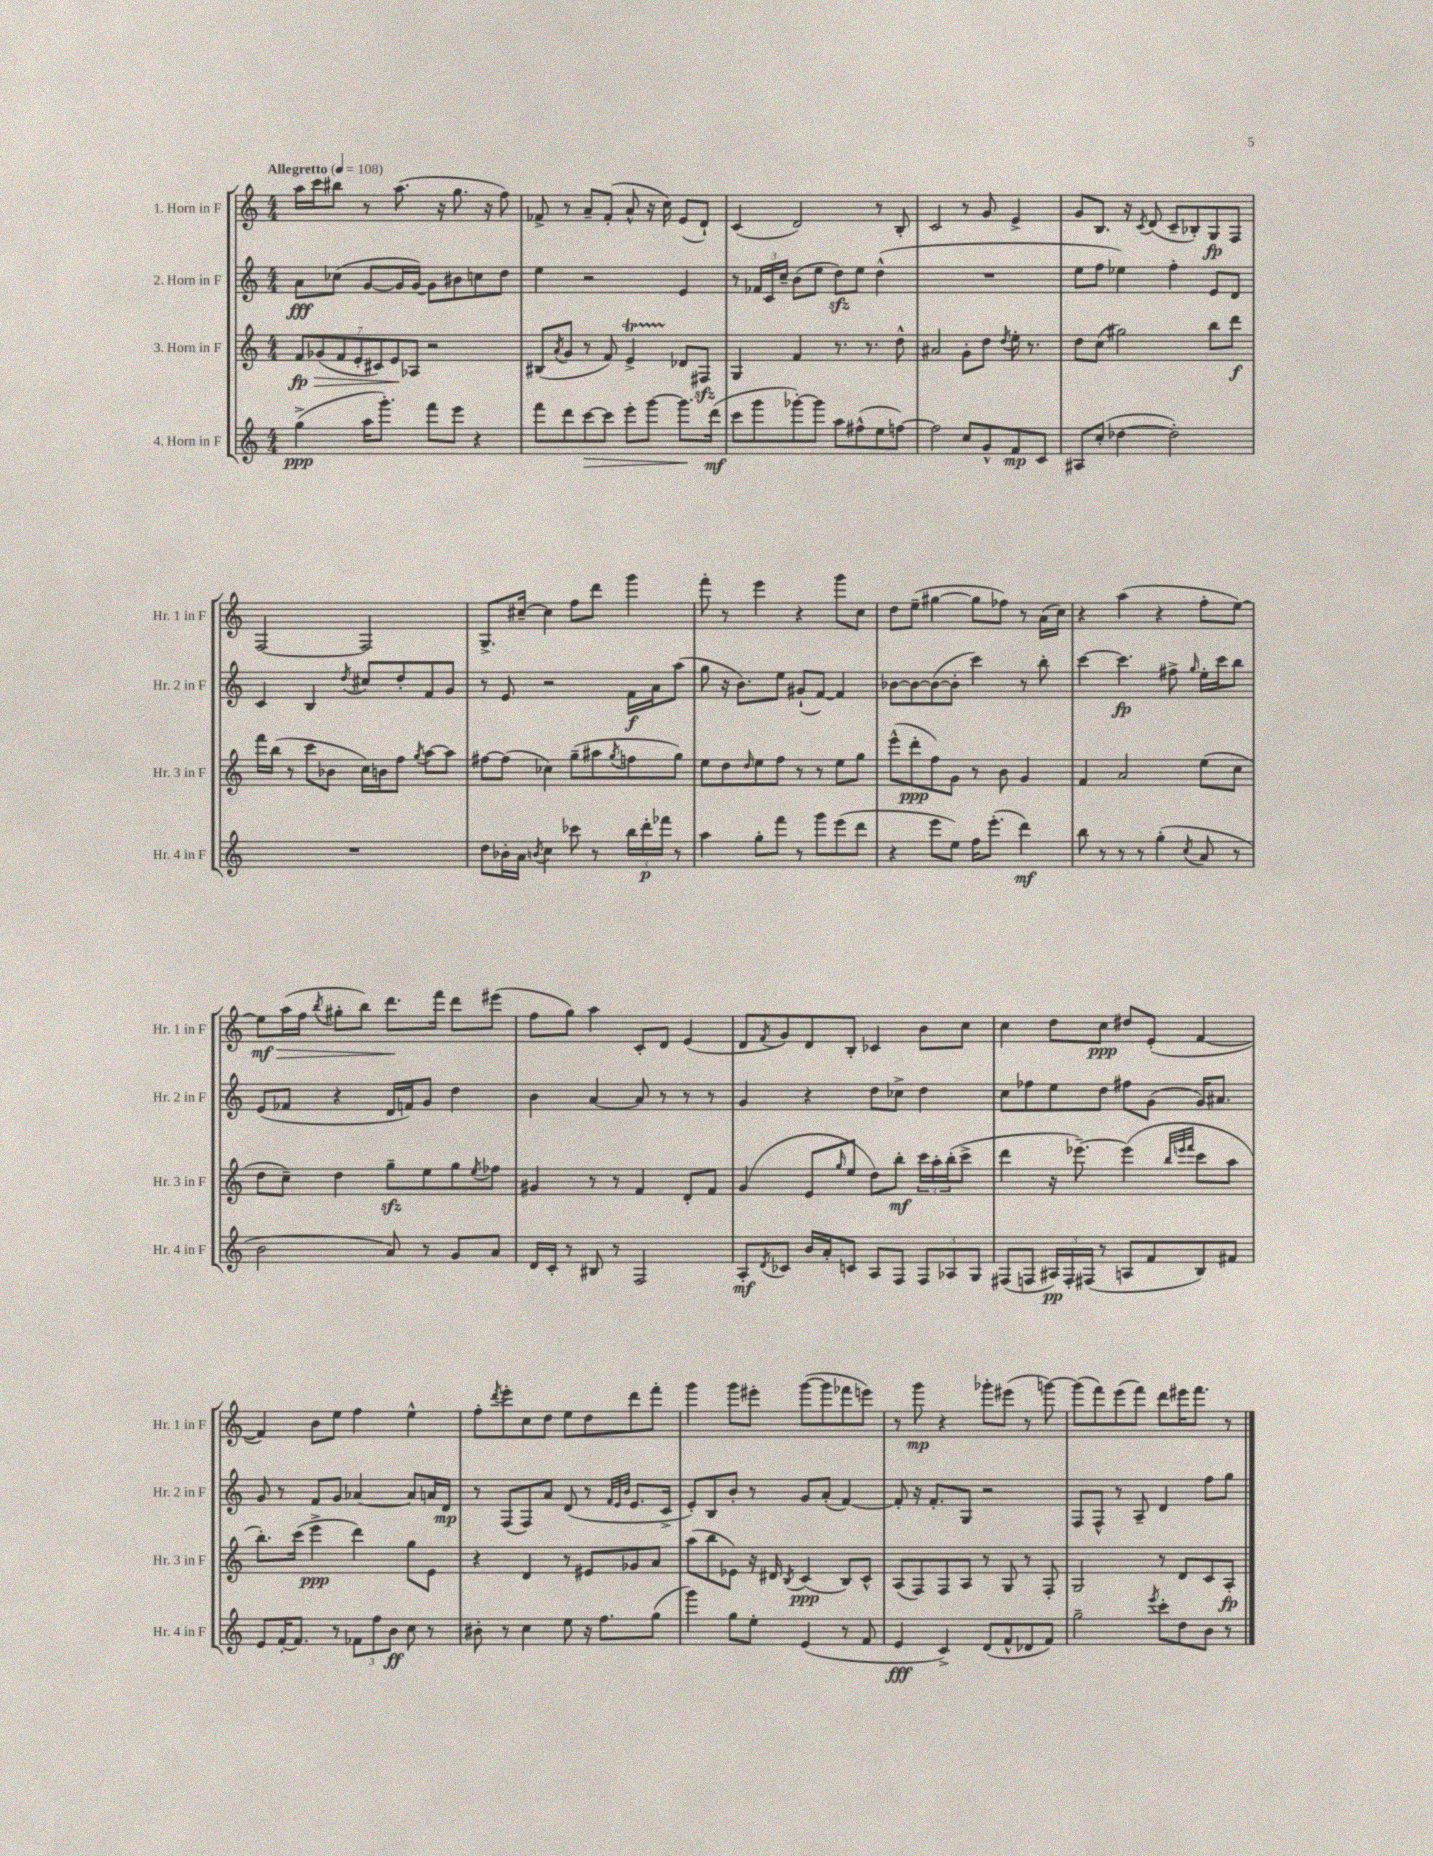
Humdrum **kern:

**kern	**kern	**kern	**kern
*staff4	*staff3	*staff2	*staff1
*clefG2	*clefG2	*clefG2	*clefG2
*k[]	*k[]	*k[]	*k[]
*M4/4	*M4/4	*M4/4	*M4/4
*MM108	*MM108	*MM108	*MM108
(4gg^\	14f/L	8a\L	16aa\LL
.	.	.	16ccc\J
.	(14g-/	.	.
.	.	(8cc-\J	8bb#\J
.	14f/	.	.
.	14e'/	.	.
16aa\LK	.	[8g/L	8r
.	14c#/)	.	.
8.ggg'\J)	.	.	.
.	14e/	.	.
.	.	16g/]L	(8.aa\
.	14A-/J	.	.
.	.	[16g/JJ)	.
8fff\L	2r	8g\]L	.
.	.	.	16r
8eee\J	.	8b#\	8.gg\
4r	.	8cc\	.
.	.	.	16r
.	.	8dd\J	8ff\)
=	=	=	=
8fff\L	(8B#/L	4ee\	8f-^/
.	8qa/	.	.
8ddd\	8g/J	.	8r
[8ccc\	8r	2r	8a~/L
8ccc\]J	8f/)	.	(8f-'/J
8eee'\L	4e^/	.	8a^^/
[8ggg\J	.	.	16r
.	.	.	16cc\)
8.ggg\]L	8d-/L	4e/	(8e/L
.	8F#/J	.	8d`/J)
(16ddd\Jk	.	.	.
=	=	=	=
8ccc\L	4G/	8r	(4c/
8ggg\	.	24f-/LL	.
.	.	24c/	.
.	.	24cc~/JJ	.
[8ggg-'\)	4f/	(8b\L	2d/)
8ggg-\]J	.	8ee\J	.
8aa\L	8.r	8dd\L)	.
(8ff#^^\	.	8ee\J	.
.	8.r	.	.
8ee\	.	(4dd^^\	8r
[8ff\J)	8dd^^\	.	8B'/
=	=	=	=
2ff\]	2a#/	1r	2c/
8cc/L	8g'\L	.	8r
8g^^/	8dd\J	.	8g/
.	8qdd/	.	.
8f/	16ee'\	.	4e^/
.	8.r	.	.
8c/J	.	.	.
=	=	=	=
8A#/L	8dd\L	8ee\L	8g/L
(8cc'/J	(8cc\J	8ff\J	8.B/J
[4dd-\	2gg#\)	4ee-\)	.
.	.	.	16r
.	.	.	8qc/
.	.	.	(8d/
2dd-'\])	.	4ff'\	8c~/L
.	.	.	8B-'/)
.	8bb\L	8e/L	8G/
.	8ddd\J	8d/J	8F/J
=	=	=	=
1r	16fff\LL	4c/	[2F/
.	(16bb\JJ	.	.
.	8r	.	.
.	8ccc\L	4B/	.
.	8b-\J	.	.
.	.	8qdd/	.
.	16cc\LL)	8cc#/L	2F/]
.	16b\J	.	.
.	8ff\J	8dd'/	.
.	8qgg/	.	.
.	[8aa\L	8f/	.
.	8aa\]J	8g/J	.
=	=	=	=
8dd\L	[8ff#\L	8r	8.G^/L
16b-'\L	(8ff#\]J	8e/	.
16a\JJ	.	.	[16cc#~/Jk
8qb/	.	.	.
4cc\	4cc-\)	2r	4cc#\]
8ccc-\	(8gg~\L	.	8ff\L
8r	8aa#\	.	8ddd\J
.	8qgg/	.	.
24bb\LL	8ff\	16f\LL	4ggg\
24ddd'\	.	.	.
.	.	16a\J	.
24fff-\JJ	.	.	.
8r	8gg\J)	(8aa\J	.
=	=	=	=
4aa\	8ee\L	8gg\	8fff'\
.	8dd\	16r	8r
.	.	8.b\L)	.
.	16qqdd/	.	.
8gg'\L	8ee\	.	4eee\
8fff\J	8ff\J	8ee\J	.
8r	8r	(8g#`/L	4r
8ggg\L	8r	[8f/J)	.
(8eee\	8ee\L	4f/]	8ggg\L
8ddd\J	8gg\J	.	8cc\J
=	=	=	=
4r	(8eee^^\L	[8b-\L	8dd\L
.	8ddd'\	8b-\_	(8ee~\J
8eee\L	8ff\)	(8b-\_	[4gg#\
8ee\J)	8g\J	8b-'\]J	.
16ff\LK	8r	4ccc\)	8gg#\]L
(8.eee'\J	.	.	.
.	8b\	.	8ff-\J)
4ddd\)	4g/	8r	8r
.	.	8bb'\	(16a\LL
.	.	.	16cc\JJ)
=	=	=	=
8bb\	4f/	[4ccc\	4r
8r	.	.	.
8r	2a/	4.ccc\]	(4aa\
8r	.	.	.
(4gg'\	.	.	4r
.	.	8ff#^\	.
8qcc/	.	16qqgg/	.
8a/	(8ee\L	16ee'\LL	8ff'\L
.	.	16ccc\J	.
8r	8cc\J	8bb\J	[8ee\J)
=	=	=	=
2b\	8dd\L	(8e/L	8ee\]L
.	8cc~\J)	8f-/J	(16aa\L
.	.	.	16ff\JJ
.	.	.	8qbb/
.	4dd\	4r	8gg#'\L
.	.	.	8bb\J)
8a/)	8gg~\L	16d/LL	8.ddd\L
.	.	16f/J)	.
8r	8ee\	8g/J	.
.	.	.	16fff\Jk
8g/L	8gg\	4dd\	8ddd\L
.	8qee/	.	.
8a/J	8ff-\J	.	(8eee#\J
=	=	=	=
16d/LL	4g#/	4b\	8ff\L
16c'/JJ	.	.	.
8r	.	.	8gg\J)
8B#/	8r	[4a/	4aa\
8r	8r	.	.
2F/	4f/	8a/]	8c'/L
.	.	8r	8d/J
.	8d'/L	8r	(4e/
.	8f/J	8r	.
=	=	=	=
8A'/L	(4g/	4g/	8d/L
8qd/	.	.	8qf/
8c-/J	.	.	8g/)
16b/LL	8e/L	4r	8d/
16a'/J	.	.	.
.	16qqgg/	.	.
8c/J	8ee/J	.	8B'/J
8A/L	8dd\L)	8dd\L	4c-/
8F/J	8bb'\J	8cc-^\J	.
12F/L	24ccc\LL	4dd\	8b\L
.	24aa'\	.	.
12A-/	(24bb'\J	.	.
.	8ccc^\J	.	8cc\J
12G/J	.	.	.
=	=	=	=
(8F#/L	4ddd\	8cc\L	4cc\
8F/J	.	8ff-\	.
24A#/LL)	16r	8ee\	8dd\L
24F'/	.	.	.
.	[8.eee-~\)	.	.
(24F#/JJ	.	.	.
8r	.	8dd\J	8cc\J
8A/L	(4eee-\]	8ff#\L	8dd#/L
8f/	.	(8g\J	(8e'/J
.	32qqbb/LLL	.	.
.	32qqeee/	.	.
.	32qqfff/JJJ	.	.
8B/)	8ccc\L	16g/LK)	[4f/
.	.	8.a#/J	.
8f#/J	8aa\J	.	.
=	=	=	=
8e/L	8.bb'\L)	8g/	4f/])
[16f'/K	.	8r	.
8.f/]J	(16ccc\Jk	.	.
.	4eee^\	8f/L	8b\L
8r	.	8g/J	8ee\J
12f-\L	4ddd\)	[4a-/	4ff\
12ff\	.	.	.
12b\J	.	.	.
8cc\	8gg\L	8a-/]L	4ee^^\
8r	8e\J	16a/L	.
.	.	16d/JJ	.
=	=	=	=
8b#'\	4r	8r	8ff'\L
.	.	.	8qddd/
8r	.	(8F/L	8eee'\
4cc\	4d/	8F/)	8cc\
.	.	8a/J	8dd\J
8ee\	8r	(8d/	8ee\L
16r	8e#/L	8r	8dd\
8.ff\L	.	.	.
.	.	32qqf/LLL	.
.	.	32qqe/	.
.	.	32qqb/JJJ	.
.	8g-/	8.e/L	8ddd\
(8gg\J	8a/J	.	8fff'\J
.	.	16c^/Jk	.
=	=	=	=
4ggg\)	(8aa\L	8e'/L)	4ggg\
.	8bb\	8B/	.
8gg\L	8e-\J)	8b'/J	8ggg\L
8ee'\J	16r	8r	8eee#'\J
.	16d#/	.	.
.	8qB/	.	.
(4e/	(4c/	8g/L	([8ggg\L
.	.	(8a'/J	8ggg\]
8r	8B/L)	[4f/)	8fff-\
8f/	8c^^/J	.	8eee\J)
=	=	=	=
4e/	(8A/L	8f'/]	8r
.	8F/)	16r	8ggg\
.	.	8.f'/L	.
4c^/)	8F/	.	4r
.	8A/J	8G/J	.
(8d/L	8r	2r	8ggg-'\L
8f^^/	8G/	.	(8eee#\J
8d-/	8r	.	8r
8f/J)	8F'/	.	[8ggg\)
=	=	=	=
2gg~\	2G/	8F/L	(8ggg\]L
.	.	8F^^/J	8fff\)
.	.	8r	(8eee\
.	.	8A~/	8fff\J)
8qeee/	.	.	.
8ccc'\L	8r	4d/	8ddd\L
8dd\	8d/L	.	16eee#\K
.	.	.	8.fff\J
8b\J	8c/	8ff\L	.
8r	8A'/J	8gg\J	8r
==	==	==	==
*-	*-	*-	*-
